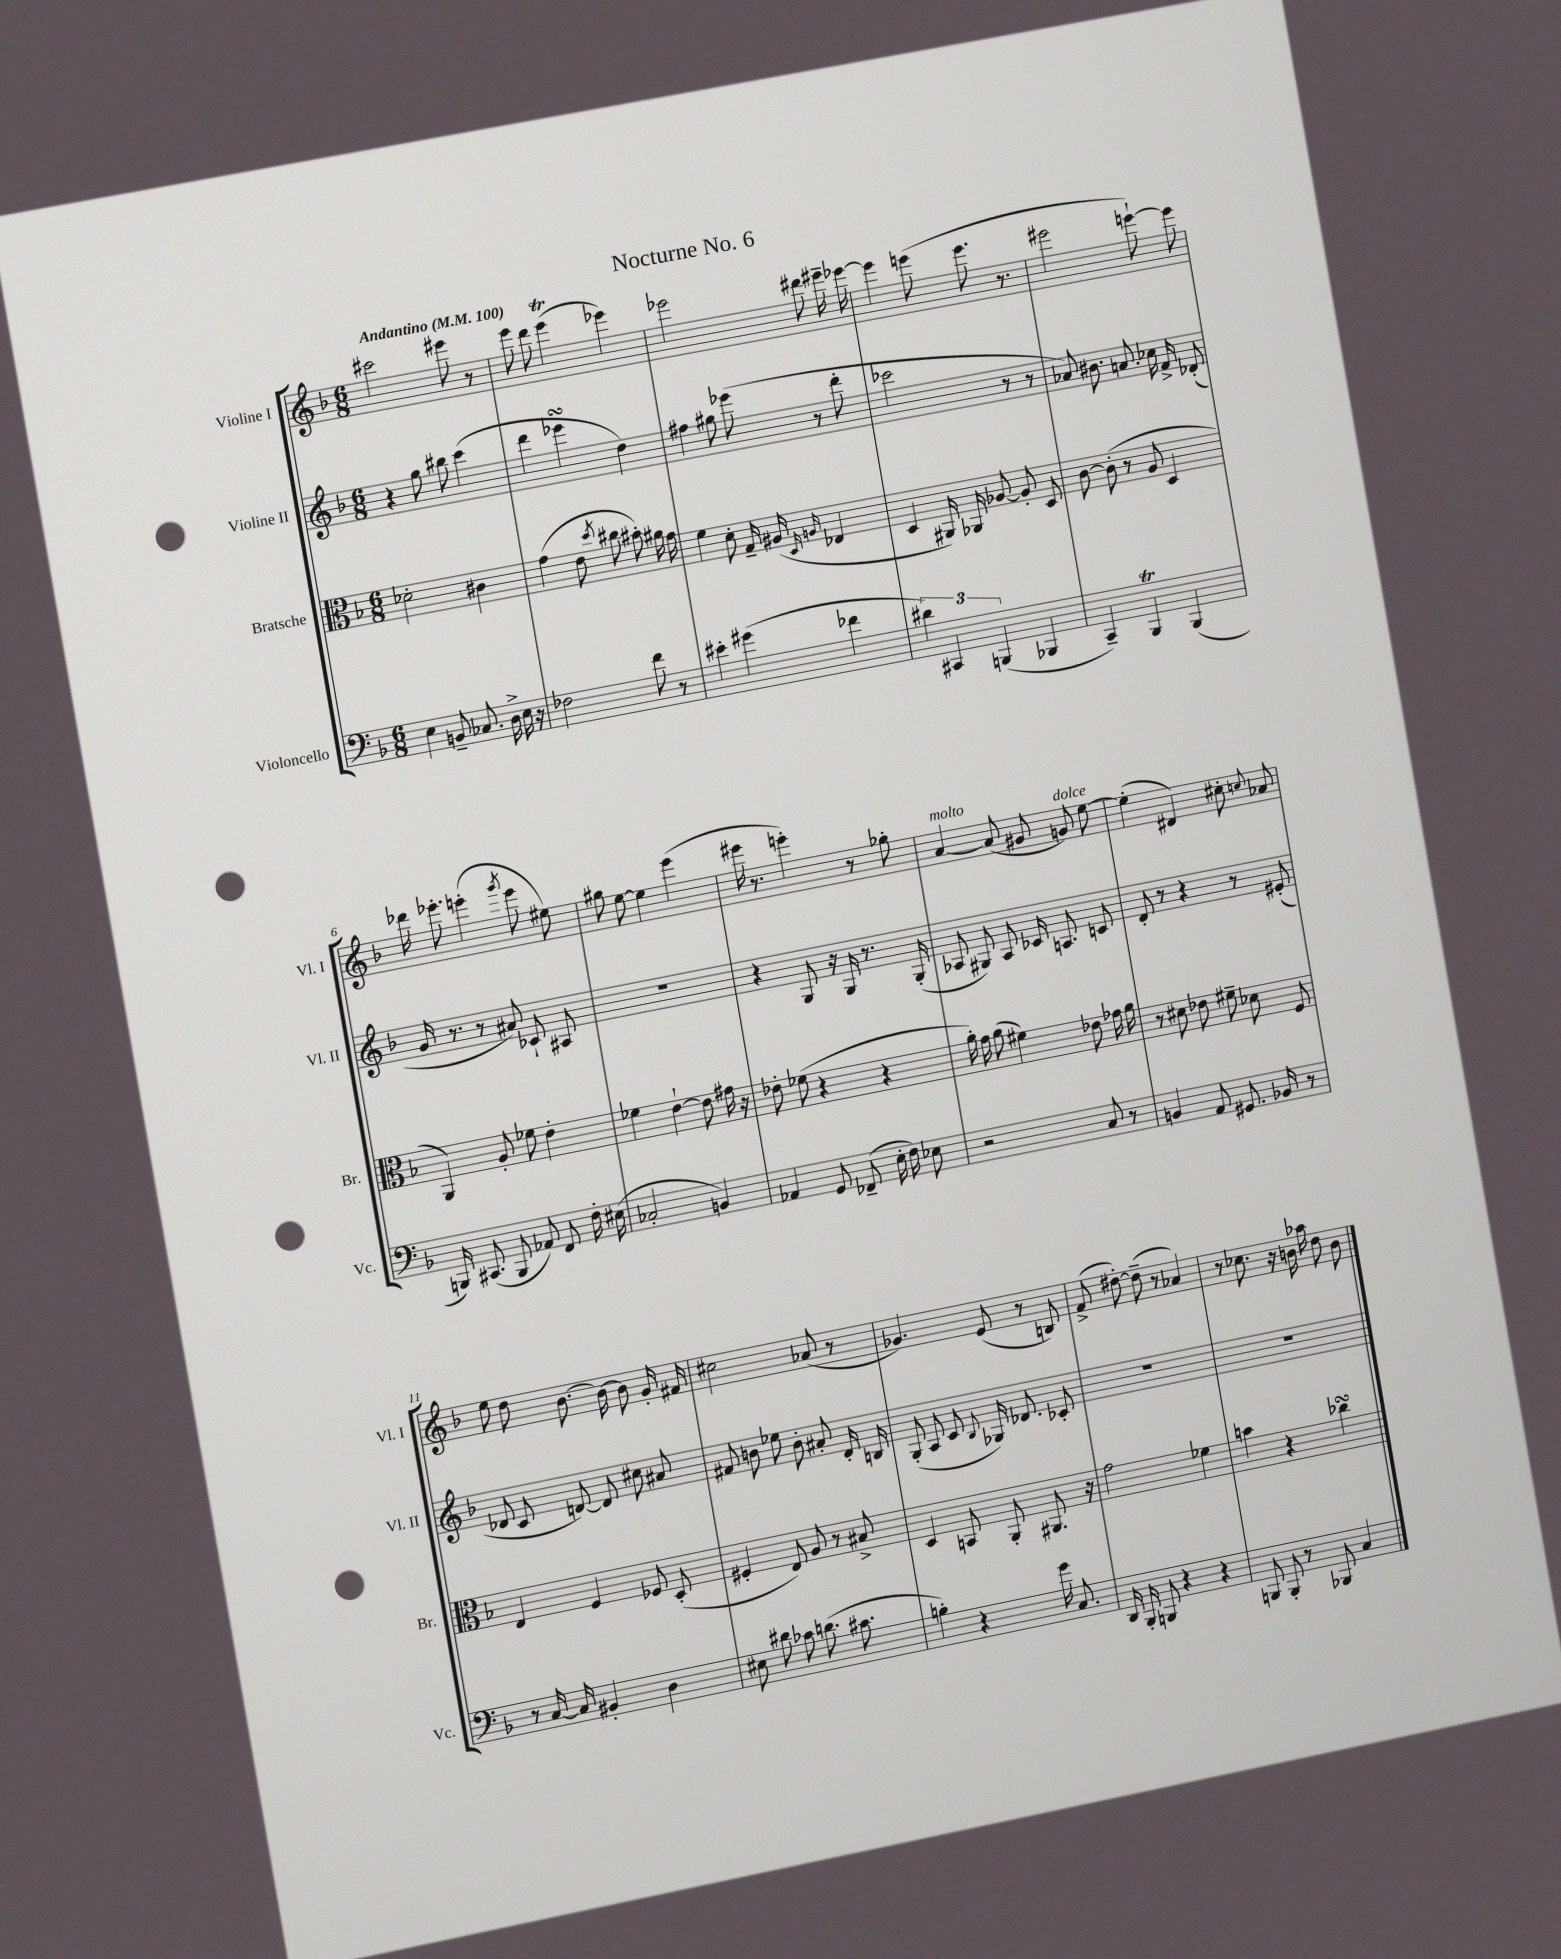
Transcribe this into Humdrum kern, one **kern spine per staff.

**kern	**kern	**kern	**kern
*part4	*part3	*part2	*part1
*staff4	*staff3	*staff2	*staff1
*I"Violoncello	*I"Bratsche	*I"Violine II	*I"Violine I
*I'Vc.	*I'Br.	*I'Vl. II	*I'Vl. I
*clefF4	*clefC3	*clefG2	*clefG2
*k[b-]	*k[b-]	*k[b-]	*k[b-]
*M6/8	*M6/8	*M6/8	*M6/8
*MM100	*MM100	*MM100	*MM100
=1	=1	=1	=1
!	!	!	!LO:TX:a:B:t=Andantino
4E\	2d-X'\	4r	2ccc#X\
8BBn~/	.	8gg\	.
8.C-X/	.	8bb#X\	.
.	4c#X\	(4ccc\	8eee#X\
16D^\	.	.	.
16E\	.	.	8r
16r	.	.	.
=2	=2	=2	=2
2F-X\	(4g\	4ddd\	8eee\
.	.	.	8ddd\
.	8e\	4eee-XsSSs\	(4eeet\
.	8qdd/	.	.
.	8cc#X\	.	.
8f\	8b#X'\)	4dd\)	4eee-X\)
8r	16a#X\	.	.
.	16g\	.	.
=3	=3	=3	=3
4e#X'\	4f\	4ff#X\	2eee-X\
(4g#X\	8d'\	8gg#X\	.
.	16G~/	(8eee-X\	.
.	(16A#X/	.	.
.	16qqD/	.	.
.	16qqAn/	.	.
4f-X\	4E-X/	8r	8ddd#X\
.	.	8ddd'\	16eee#X~\
.	.	.	[16eee-X\
=4	=4	=4	=4
6d#X\)	4D/	2ccc-X\	4eee-\]
6CC#X/	.	.	.
.	16AA#X/)	.	(8eeen\
.	16AA-X/	.	.
(6BBBn/	.	.	.
.	[8A-X/	.	8.eee\
4BBB-X/	8A-'/]	8r	.
.	.	.	8.r
.	8D/	8r	.
=5	=5	=5	=5
4CC~/)	[8c\	8a-X/)	2eee#X\
.	(8c'\]	8.b#X\	.
4BBB-T/	8r	.	.
.	.	8.an/	.
.	8A/	.	.
(4BBB-/	4D/	16cc-X\	[8eeen`\)
.	.	16f^/	.
.	.	(8d-X'/	8eee\]
!!LO:LB:g=z
=6	=6	=6	=6
16BBBn/)	4AA/)	16g/	16ddd-X\
(8.CC#X/	.	8.r	8.eee-X'\
8BBB/	8A'/	8r	(4eeen'\
8AA-X/)	8f-X\	8a#X/)	.
.	.	.	8qggg/
8FF/	4e'\	8c-X`/	8eee\
16F'\	.	8A#X/	8ee#X\)
(16E#X\	.	.	.
=7	=7	=7	=7
2C-X'/	4f-X\	2.r	8gg#X\
.	.	.	[8ee\
.	[4e`\	.	4ee\]
4BBn/)	8e\]	.	(4eee\
.	16g#X\	.	.
.	16r	.	.
=8	=8	=8	=8
4AA-X/	8e-X'\	4r	16eee#X\
.	.	.	8.r
.	(8f-X\	.	.
8GG/	4r	8G/	4eeen'\)
(8FF-X~/	.	16r	.
.	.	16G/	.
16E'\	4r	8.r	8r
16F\)	.	.	.
8E-X\	.	.	8gg-X'\
.	.	(16G'/	.
=9	=9	=9	=9
!	!	!	!LO:TX:a:i:t=molto
2r	16a'\)	8A-X/	[4a/
.	16g\	.	.
.	(8a\	8G#X/)	.
.	4f#X\)	8A-/	(8a/]
.	.	16c-X/	8g#X/
.	.	8.An/	.
!	!	!	!LO:TX:a:i:t=dolce
8C/	8e-X\	.	8gn/)
8r	16g-X\	8cn/	[8ee\
.	16a\	.	.
=10	=10	=10	=10
4BBn/	8r	8d'/	(4ee'\]
.	8d#X\	8r	.
8AA/	8e-X\	4r	4d#X/)
8.GG#X/	8f#X~\	.	.
.	8d-X\	8r	8cc#X'\
16BB-X/	.	.	.
.	.	.	8qqccn/
8r	8F/	(8e#X'/	8a-X/
!!LO:LB:g=z
=11	=11	=11	=11
8r	4E/	8d-X/	8ee\
[16C/	.	8c/	8dd\
16C/]	.	.	.
4BB#X'/	4F/	[8dn/)	[8.b-\
.	.	8d/]	.
.	.	.	16b-\_
4D\	8F-X/	8cc#X\	8b-\]
.	(8D'/	8a#X/	16g'/
.	.	.	16f#X/
=12	=12	=12	=12
8E#X\	4F#X'/	8f#X/	2cc#X\
8d#X\	.	8bn\	.
8c-X\	8E/)	8ee-X\	.
(8.dn\	8A/	8b'\	.
.	8r	8a#X'/	(8a-X/
8.c#X\	.	.	.
.	8B#X^/	16d'/	8r
.	.	16Bn/	.
=13	=13	=13	=13
4Bn'\)	4D/	(8G'/	4.g-X/)
.	.	8A/	.
4r	8BBn/	8c/	.
.	.	8qqB-/	.
.	8AA'/	16G-X/)	(8e/
.	.	8.d-X/	.
16g\	8.AA#X/	.	8r
8.C/	.	.	.
.	.	8c-X'/	8Bn/)
.	16r	.	.
=14	=14	=14	=14
16DD/	2g\	2.r	(8f^/
16BBB-'/	.	.	.
8BBBn/	.	.	[8dd#X'\)
4r	.	.	(8dd#~\]
.	.	.	8r
4r	4f-X\	.	4a-X/)
=15	=15	=15	=15
8BBBn/	4bn\	2.r	8r
8BBB'/	.	.	8.cc-X\
8r	4r	.	.
.	.	.	16r
8BBB-X/	.	.	16bn\
.	.	.	16aa-X\
4C/	4cc-XsSSs\	.	8dd\
.	.	.	8b\
==	==	==	==
*-	*-	*-	*-
